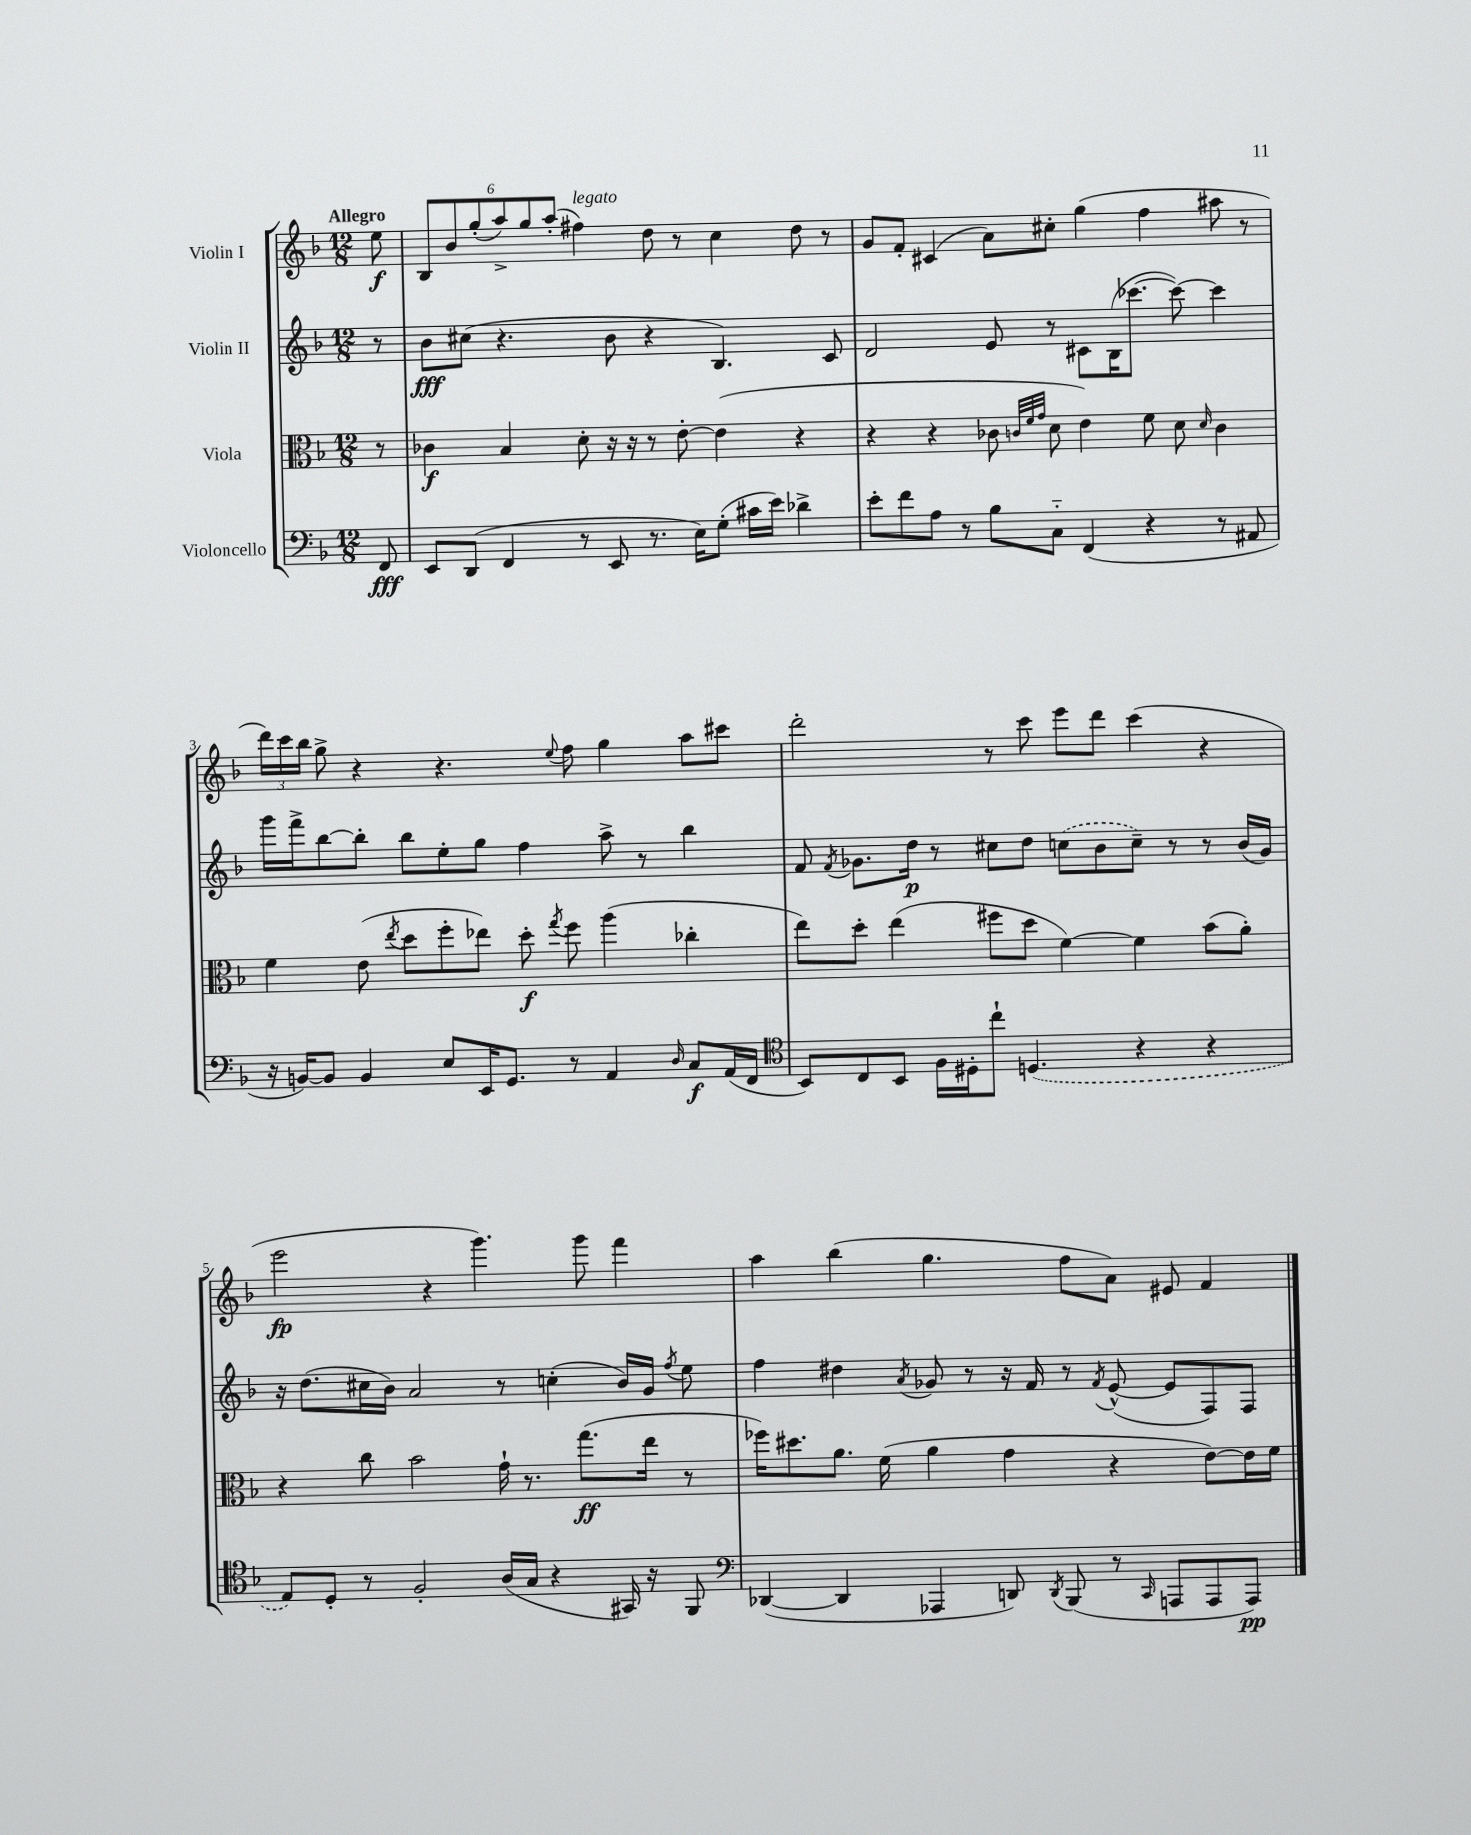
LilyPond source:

<<
\new StaffGroup <<
\new Staff = "s0" \with { instrumentName = "Violin I" } {
    \clef treble \key f \major \numericTimeSignature \time 12/8 \partial 8 \tempo "Allegro"
    \autoBeamOff e''8\f |
    \tuplet 6/4 { bes8[ bes'8 g''8-.( a''8->) g''8 a''8]-.( } fis''4^\markup { \italic "legato" }) d''8 r8 c''4 d''8 r8 |
    g'8[ f'8]-. cis'4( a'8[) cis''8]-. g''4( f''4 ais''8 r8 |
    \tuplet 3/2 { d'''16[) c'''16 bes''16] } g''8-> r4 r4. \appoggiatura { e''8 } f''8 g''4 a''8[ cis'''8] |
    d'''2-. r8 c'''8 e'''8[ d'''8] c'''4( r4 |
    e'''2\fp r4 g'''4.) g'''8 f'''4 |
    a''4 bes''4( g''4. f''8[ a'8]) eis'8 f'4 \bar "|." |
}
\new Staff = "s1" \with { instrumentName = "Violin II" } {
    \clef treble \key f \major \numericTimeSignature \time 12/8 \partial 8
    \autoBeamOff r8 |
    bes'8[\fff cis''8]( r4. bes'8 r4 bes4.) c'8 |
    d'2 e'8 r8 cis'8[ bes16( ces'''8.]~ ces'''8~) ces'''4 |
    g'''16[ f'''16-> bes''8~ bes''8]-. bes''8[ e''8-. g''8] f''4 a''8-> r8 bes''4 |
    f'8 \acciaccatura { f'8 } ges'8.[ d''16]\p r8 cis''8[ d''8] \once \slurDashed c''8[( bes'8 c''8]--) r8 r8 bes'16[( ges'16]) |
    r16 d''8.[( cis''16 bes'16]) a'2 r8 c''4-.( bes'16[) g'16] \acciaccatura { f''8 } e''8 |
    f''4 dis''4 \acciaccatura { a'8 } ges'8 r8 r16 f'16 r8 \acciaccatura { f'8 } e'8~-^( e'8[ f8) f8] \bar "|." |
}
\new Staff = "s2" \with { instrumentName = "Viola" } {
    \clef alto \key f \major \numericTimeSignature \time 12/8 \partial 8
    \autoBeamOff r8 |
    ces'4\f bes4 d'8-. r16 r16 r8 e'8~-. e'4( r4 |
    r4 r4 ces'8 \grace { c'32[ f'32 g'32] } d'8 e'4) f'8 d'8 \grace { d'16 } c'4 |
    f'4 e'8( \acciaccatura { e''8 } d''8[ f''8-. ees''8]) d''8-.\f \acciaccatura { g''8 } f''8 a''4( ces''4-. |
    e''8[) d''8]-. e''4( fis''8[ d''8] f'4~) f'4 bes'8[( a'8]-.) |
    r4 c''8 bes'2 g'16-! r8. g''8.[\ff( e''16] r8 |
    fes''16[) dis''8. a'8.] f'16( a'4 g'4 r4 e'8[~) e'16 f'16] \bar "|." |
}
\new Staff = "s3" \with { instrumentName = "Violoncello" } {
    \clef bass \key f \major \numericTimeSignature \time 12/8 \partial 8
    \autoBeamOff f,8\fff |
    e,8[ d,8]( f,4 r8 e,8 r8. e16[) g8]-.( cis'16[ e'16]) des'4-> |
    e'8[-. f'8 a8] r8 bes8[ c8]-_ f,4( r4 r8 ais,8 |
    r16 b,16[~) b,8] b,4 e8[ e,16 g,8.] r8 a,4 \grace { d16 } c8[\f a,16( f,16] |
    \clef tenor bes,8[) c8 bes,8] f16[ dis16-. c''8]-! \once \slurDashed d4.( r4 r4 |
    e8[) d8]-. r8 f2-. a16[( g16] r4 gis,16) r16 f,8 |
    \clef bass des,4~( des,4 aes,,4 d,8) \acciaccatura { d,8 } bes,,8( r8 \grace { c,16 } a,,8[ a,,8 a,,8]\pp) \bar "|." |
}
>>
>>
